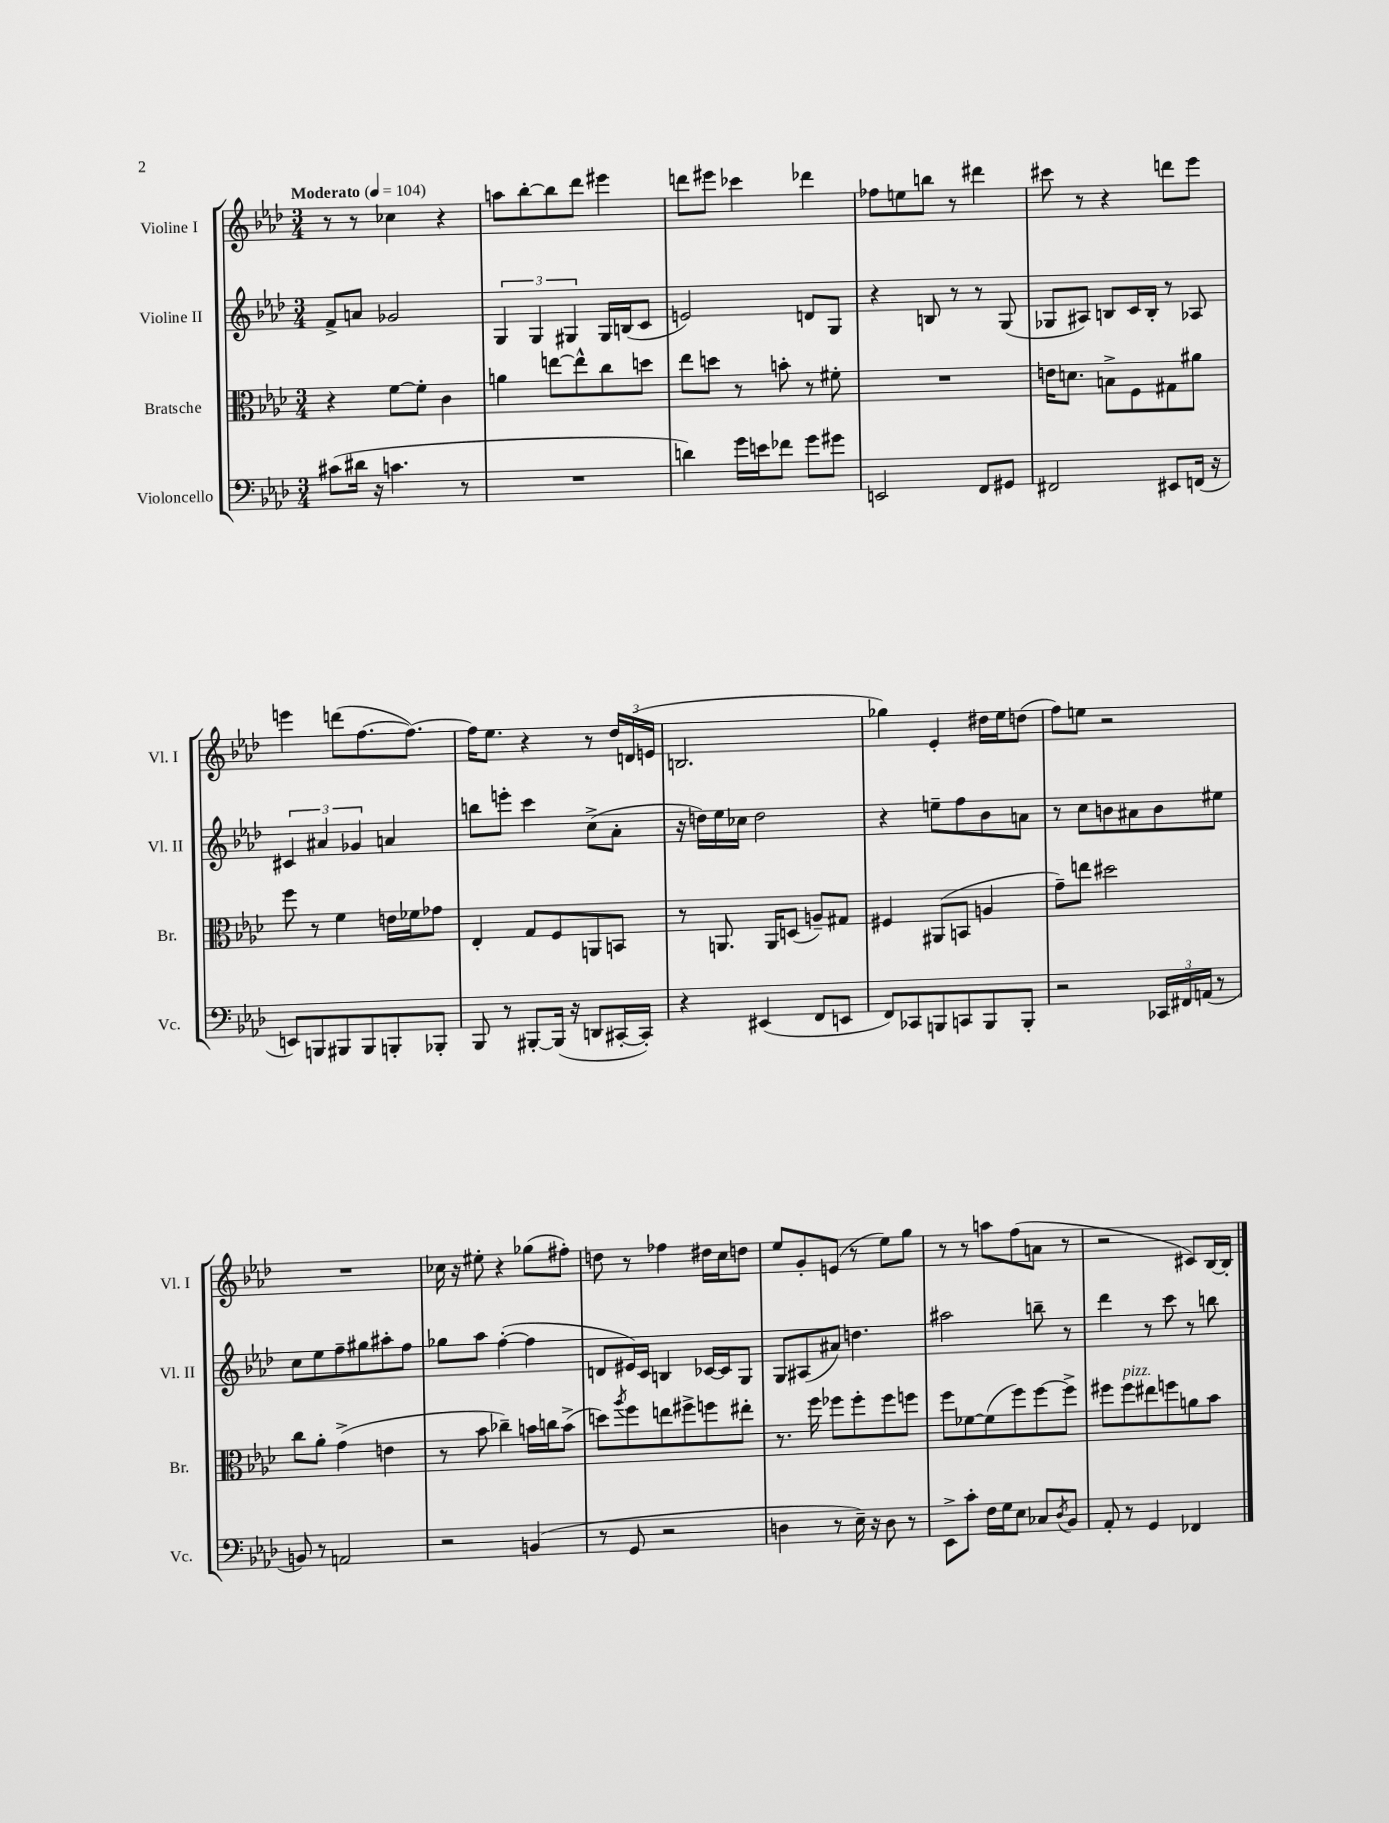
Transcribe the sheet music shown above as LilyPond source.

<<
\new StaffGroup <<
\new Staff = "s0" \with { instrumentName = "Violine I" shortInstrumentName = "Vl. I" } {
    \clef treble \key aes \major \numericTimeSignature \time 3/4 \tempo "Moderato" 4 = 104
    r8 r8 ces''4 r4 |
    a''8 bes''8~-. bes''8 des'''8 eis'''4 |
    d'''8 eis'''8 ces'''4 des'''4 |
    fes''8 e''8 b''8 r8 dis'''4 |
    cis'''8 r8 r4 d'''8 ees'''8 |
    e'''4 d'''8( f''8.~ f''8.~) |
    f''16 ees''8. r4 r8 \tuplet 3/2 { des''16 d'16( e'16 } |
    b2. |
    ges''4) ees'4-. dis''16 ees''16 d''8( |
    f''8) e''8 r2 |
    R2. |
    ces''16 r16 eis''8-. r4 ges''8( fis''8-.) |
    d''8 r8 fes''4 dis''16 c''16 d''8 |
    ees''8 g'8-. e'8( r8 ees''8) g''8 |
    r8 r8 a''8 f''8( a'8 r8 |
    r2 cis'8) bes16~ bes16-. \bar "|." |
}
\new Staff = "s1" \with { instrumentName = "Violine II" shortInstrumentName = "Vl. II" } {
    \clef treble \key aes \major \numericTimeSignature \time 3/4
    f'8-> a'8 ges'2 |
    \tuplet 3/2 { g4 g4 gis4 } gis16 b16( c'8 |
    e'2) d'8 g8 |
    r4 b8 r8 r8 g8( |
    ges8 ais8) b8 c'16 b16-. r8 aes8 |
    \tuplet 3/2 { cis'4 ais'4 ges'4 } a'4 |
    b''8 e'''8-. c'''4 c''8->( aes'8-. |
    r16 d''16) ees''16 ces''16 d''2 |
    r4 e''8-- f''8 bes'8 a'8 |
    r8 c''8 b'8 ais'8 b'8 eis''8 |
    c''8 ees''8 f''8-- gis''8 ais''8-. f''8 |
    ges''8 aes''8 f''4~-.( f''4 |
    d'8 eis'16) c'16 b4 ces'16~ ces'16 g8 |
    g8 ais8( ais'8) d''4. |
    ais''2 b''8-- r8 |
    des'''4 r8 c'''8 r8 b''8 \bar "|." |
}
\new Staff = "s2" \with { instrumentName = "Bratsche" shortInstrumentName = "Br." } {
    \clef alto \key aes \major \numericTimeSignature \time 3/4
    r4 f'8~ f'8-. c'4 |
    a'4 e''8~ e''8-^ c''8 d''8 |
    ees''8 d''8 r8 b'8-. r8 fis'8-. |
    R2. |
    e'16 d'8. b8-> f8 gis8 ais'8 |
    f''8 r8 f'4 e'16 fes'16 ges'8 |
    ees4-. g8 f8 a,8 b,8 |
    r8 a,8. a,16 d8( a8--) gis8 |
    fis4 ais,8( b,8 a4 |
    g'8--) e''8 dis''2 |
    c''8 aes'8-. g'4->( e'4 |
    r8 bes'8 ces''4--) b'16 c''16 b'8->( |
    d''8) \acciaccatura { aes''8 } f''8 e''8 fis''8-> f''8 eis''8-. |
    r8. f''16 fes''8 fes''8-. fes''8 f''8 |
    f''8 fes'8~ fes'8( f''8) f''8~ f''8-> |
    fis''8 fis''8^\markup { \italic "pizz." } eis''8 f''8 a'8 bes'8 \bar "|." |
}
\new Staff = "s3" \with { instrumentName = "Violoncello" shortInstrumentName = "Vc." } {
    \clef bass \key aes \major \numericTimeSignature \time 3/4
    cis'8( dis'16 r16 c'4. r8 |
    R2. |
    d'4) g'16 e'16 fes'8 g'8 gis'8 |
    e,2 f,8 gis,8 |
    fis,2 eis,8 f,16( r16 |
    e,8) b,,8 bis,,8 bis,,8 b,,8-. bes,,8-. |
    bes,,8 r8 bis,,8~-. bis,,16( r16 d,8 cis,16~-. cis,16-.) |
    r4 eis,4( f,8 e,8 |
    f,8) ces,8 b,,8 c,8 b,,8 b,,8-. |
    r2 \tuplet 3/2 { ces,16 fis,16 a,16( } r8 |
    b,8) r8 a,2 |
    r2 b,4( |
    r8 g,8 r2 |
    d4 r8 ees16--) r16 d8 r8 |
    ees,8-> c'8-. f16 g16 ees8 ces8 \acciaccatura { des8 } bes,8 |
    aes,8-. r8 g,4 fes,4 \bar "|." |
}
>>
>>
\layout { \context { \Score \remove "Bar_number_engraver" } }
